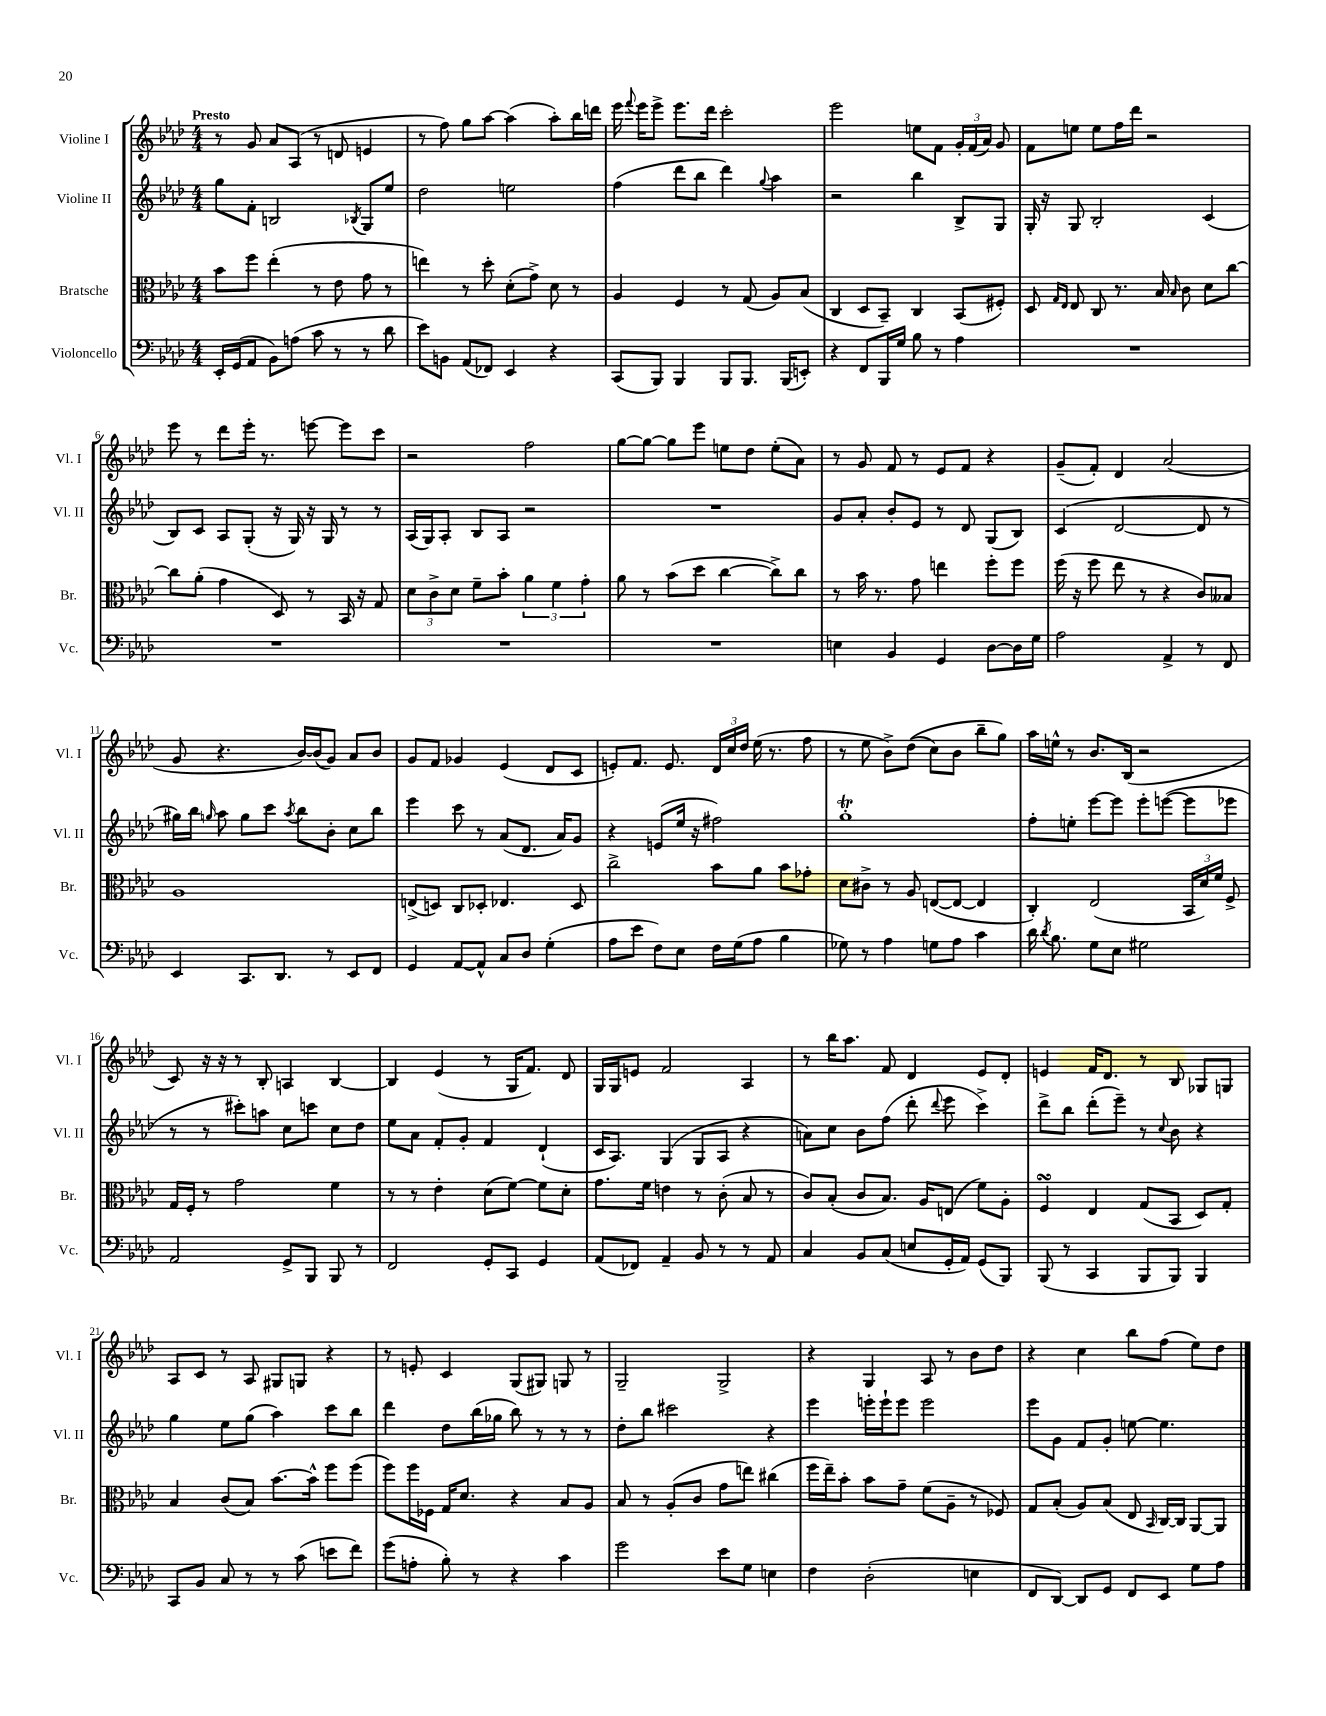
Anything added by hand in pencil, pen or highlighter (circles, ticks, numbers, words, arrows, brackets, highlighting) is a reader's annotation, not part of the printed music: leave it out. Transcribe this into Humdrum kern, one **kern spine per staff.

**kern	**kern	**kern	**kern
*part4	*part3	*part2	*part1
*staff4	*staff3	*staff2	*staff1
*I"Violoncello	*I"Bratsche	*I"Violine II	*I"Violine I
*I'Vc.	*I'Br.	*I'Vl. II	*I'Vl. I
*clefF4	*clefC3	*clefG2	*clefG2
*k[b-e-a-d-]	*k[b-e-a-d-]	*k[b-e-a-d-]	*k[b-e-a-d-]
*M4/4	*M4/4	*M4/4	*M4/4
=1	=1	=1	=1
!	!	!	!LO:TX:a:B:t=Presto
16EE-'/LL	8b-\L	8gg\L	8r
(16GG/J	.	.	.
8AA-/J	8ff\J	8f'\J	8g/
8BB-\L)	(4ee-'\	2Bn/	8a-/L
(8An\J	.	.	(8A-/J
8c\	8r	.	8r
8r	8e-\	.	8dn/
.	.	8qB-X/	.
8r	8g\	8G/L	4en/
8d-\	8r	8ee-/J	.
=2	=2	=2	=2
8e-\L)	4een\)	2dd-\	8r
8BBn\J	.	.	8ff\)
(8AA-/L	8r	.	8gg\L
8FF-X/J)	8dd-'\	.	[8aa-\J
4EE-/	(8d-'\L	2een\	(4aa-\]
.	8g^\J)	.	.
4r	8d-\	.	8aa-'\L)
.	8r	.	16bb-\L
.	.	.	16dddn\JJ
=3	=3	=3	=3
(8CC/L	4A-/	(4ff\	16eee-\
.	.	.	8qqfff/
.	.	.	16eee-\KL
8BBB-/J)	.	.	8eee-^\J
4BBB-/	4F/	8ddd-\L	8.eee-\L
.	.	8bb-\J	.
.	.	.	16ddd-\Jk
8BBB-/L	8r	4ddd-\)	2ccc'\
8.BBB-/J	(8G/	.	.
.	.	8qqgg/	.
.	8A-/L)	4aa-\	.
(16BBB-/KL	.	.	.
8EEn'/J)	(8B-/J	.	.
=4	=4	=4	=4
4r	4C/	2r	2eee-\
8FF/L	8D-/L	.	.
16BBB-/L	8BB-~/J)	.	.
16G/JJ	.	.	.
8B-\	4C/	4bb-\	8een\L
8r	.	.	8f\J
4A-\	(8BB-/L	8B-^/L	24g'/LL
.	.	.	(24f/
.	.	.	24a-/JJ)
.	8F#X'/J)	8G/J	8g/
=5	=5	=5	=5
1r	8D-/	16G'/	8f\L
.	.	16r	.
.	16qqG/LL	.	.
.	16qqE-/JJ	.	.
.	8E-/	8G/	8een\J
.	8C/	2B-'/	8ee\L
.	8.r	.	16ff\L
.	.	.	16ddd-\JJ
.	.	.	2r
.	16B-/	.	.
.	16qqB-/	.	.
.	8c\	.	.
.	8d-\L	(4c/	.
.	[8cc\J	.	.
!!LO:LB:g=z
=6	=6	=6	=6
1r	8cc\L]	8B-/L)	8eee-\
.	(8a-'\J	8c/J	8r
.	4g\	8A-/L	8ddd-\L
.	.	(8G'/J	16eee-'\Jk
.	.	.	8.r
.	8D-/)	16r	.
.	.	16G/)	.
.	8r	16r	[8eeen\
.	.	16G/	.
.	16BB-/	8r	8eee\L]
.	16r	.	.
.	8G/	8r	8ccc\J
=7	=7	=7	=7
1r	12d-\L	(16A-/LL	2r
.	.	16G/J)	.
.	12c^\	.	.
.	.	8A-'/J	.
.	12d-\J	.	.
.	8f~\L	8B-/L	.
.	8b-'\J	8A-/J	.
.	6a-\	2r	2ff\
.	6f\	.	.
.	6g'\	.	.
=8	=8	=8	=8
1r	8a-\	1r	[8gg\L
.	8r	.	8gg\J_
.	(8b-\L	.	8gg\L]
.	8dd-\J	.	8eee-\J
.	[4cc\	.	8een\L
.	.	.	8dd-\J
.	8cc^\L])	.	(8ee'\L
.	8cc\J	.	8a-\J)
=9	=9	=9	=9
4En\	8r	8g/L	8r
.	16b-\	8a-'/J	8g/
.	8.r	.	.
4BB-/	.	8b-'/L	8f/
.	8g\	8e-/J	8r
4GG/	4een\	8r	8e-/L
.	.	8d-/	8f/J
[8D-\L	8ff'\L	(8G/L	4r
16D-\L]	8ff\J	8B-/J)	.
16G\JJ	.	.	.
=10	=10	=10	=10
2A-\	(16ff\	(4c/	(8g~/L
.	16r	.	.
.	8ff\	.	8f'/J)
.	8ee-\	[2d-/	4d-/
.	8r	.	.
4AA-^/	4r	.	(2a-/
8r	8c/L)	8d-/]	.
8FF/	8B--X/J	8r	.
!!LO:LB:g=z
=11	=11	=11	=11
4EE-/	1A-	16gg#X\LL)	8g/
.	.	16bb-\JJ	.
.	.	16qqggn/	.
.	.	8aa-\	4.r
8.CC/L	.	8gg\L	.
.	.	8ccc\J	.
8.DD-/J	.	.	.
.	.	8qaa-/	.
.	.	8bb-\L	[16b-/LL)
.	.	.	(16b-/J]
8r	.	8b-'\J	8g/J)
8EE-/L	.	8cc\L	8a-/L
8FF/J	.	8bb-\J	8b-/J
=12	=12	=12	=12
4GG/	(8En^/L	4eee-\	8g/L
.	8Dn/J)	.	8f/J
[8AA-/L	8C/L	8ccc\	4g-X/
8AA-^^/J]	8D-X'/J	8r	.
8C/L	4.E-X/	(8a-/L	(4e-/
8D-/J	.	8.d-/J	.
(4G'\	.	.	8d-/L
.	.	16a-/KL)	.
.	8D-/	8g/J	8c/J
=13	=13	=13	=13
8A-\L	2cc^\	4r	8en'/L)
8e-\J	.	.	8.f/J
8F\L)	.	(8en/L	.
.	.	.	8.e/
8E-\J	.	16ee-/Jk	.
.	.	16r	.
16F\LL	8b-\L	2ff#X\)	24d-/LL
.	.	.	24cc/
(16G\J	.	.	.
.	.	.	24dd-/JJ
8A-\J	8a-\J	.	(16ee-\
.	.	.	8.r
4B-\	8b-\L	.	.
.	8g-X'\J	.	8ff\
=14	=14	=14	=14
8G-X\)	8d-\L	1ggt'	8r
8r	8c#X^\J	.	8ee-\
4A-\	8r	.	8b-^\L)
.	8A-/	.	((8dd-\J
8Gn\L	([8En/L	.	8cc\L)
8A-\J	8E/J_	.	8b-\J
4c\	4E/]	.	8bb-~\L
.	.	.	8gg\J)
=15	=15	=15	=15
16d-\	4C'/)	8ff'\L	16aa-\LL
8qd-/	.	.	.
8.B-\	.	.	16een^^\JJ
.	.	8een'\J	8r
8G\L	(2E-/	[8eee-\L	8.b-/L
8E-\J	.	8eee-\J]	.
.	.	.	(16B-/Jk
2G#X\	.	8eee-'\L	2r
.	.	([8eeen\J	.
.	24BB-/LL	8eee\L]	.
.	24d-/)	.	.
.	24f/JJ	.	.
.	8F^/	8eee-X\J	.
!!LO:LB:g=z
=16	=16	=16	=16
2AA-/	16G/LL	8r	8c/)
.	16F'/JJ	.	.
.	8r	8r	16r
.	.	.	16r
.	2g\	8ccc#X'\L)	8r
.	.	8aan\J	8B-'/
8GG^/L	.	8cc\L	4An/
8BBB-/J	.	8cccn\J	.
8BBB-/	4f\	8cc\L	[4B-/
8r	.	8dd-\J	.
=17	=17	=17	=17
2FF/	8r	8ee-\L	4B-/]
.	8r	8a-\J	.
.	4e-'\	8f'/L	(4e-/
.	.	8g'/J	.
8GG'/L	(8d-\L	4f/	8r
8CC/J	[8f\J)	.	16G/KL
.	.	.	8.f/J)
4GG/	8f\L]	(4d-`/	.
.	8d-'\J	.	8d-/
=18	=18	=18	=18
(8AA-/L	8.g\L	16c/KL	16G/LL
.	.	8.A-/J)	16G/J
8FF-X/J)	.	.	8en/J
.	16f\Jk	.	.
4AA-~/	4en\	(4G/	2f/
8BB-/	8r	8G/L	.
8r	(8c'\	8A-/J	.
8r	8B-/	4r	4A-/
8AA-/	8r	.	.
=19	=19	=19	=19
4C/	8c/L)	8an\L)	8r
.	(8B-'/J	8cc\J	16bb-\KL
.	.	.	8.aa-\J
8BB-/L	8c/L	8b-\L	.
(8C/J	8.B-/J)	(8ff\J	8f/
8En/L	.	8ddd-'\	4d-/
.	16A-/KL	.	.
.	.	8qqddd-/	.
16GG'/L	(8En/J	8eee-\	.
16AA-/JJ)	.	.	.
(8GG/L	8f\L)	4ccc^\)	8e-/L
8BBB-/J)	8A-'\J	.	8d-'/J
=20	=20	=20	=20
(8BBB-/	4FsSSS/	8ddd-^\L	4en/
8r	.	8bb-\J	.
4CC/	4E-/	(8ddd-'\L	16f/KL
.	.	.	8.d-/J
.	.	8eee-~\J)	.
8BBB-/L	(8G/L	8r	8r
.	.	8qqcc/	.
8BBB-/J)	8BB-/J	8b-\	8B-/
4BBB-/	8D-/L)	4r	8G-X/L
.	8G'/J	.	8Gn/J
!!LO:LB:g=z
=21	=21	=21	=21
8CC/L	4B-/	4gg\	8A-/L
8BB-/J	.	.	8c/J
8C/	(8c/L	8ee-\L	8r
8r	8B-/J)	(8gg\J	8A-/
8r	[8.b-\L	4aa-\)	8G#X/L
(8c\	.	.	8Gn/J
.	16b-^^\Jk]	.	.
8en\L	8ff\L	8ccc\L	4r
8f\J)	(8ff\J	8bb-\J	.
=22	=22	=22	=22
(8g\L	8ff\L)	4ddd-\	8r
8An'\J	16ff\L	.	8en'/
.	16F-X\JJ	.	.
8B-'\)	16G/KL	8dd-\L	4c/
.	8.d-/J	.	.
8r	.	(16bb-\L	.
.	.	16gg-X\JJ	.
4r	4r	8bb-\)	(8G/L
.	.	8r	8G#X/J)
4c\	8B-/L	8r	8Gn/
.	8A-/J	8r	8r
=23	=23	=23	=23
2g\	8B-/	8dd-'\L	2G~/
.	8r	8bb-\J	.
.	(8A-'/L	2ccc#X\	.
.	8c/J	.	.
8e-\L	8g\L	.	2G^/
8G\J	8een\J)	.	.
4En\	(4cc#X\	4r	.
=24	=24	=24	=24
4F\	16ff\LL	4eee-\	4r
.	16ee-~\J)	.	.
.	8b-'\J	.	.
(2D-'\	8b-\L	16eeen'\LL	4G/
.	.	16eee`\J	.
.	8g~\J	8eee\J	.
.	(8f\L	2eee\	8A-/
.	8A-~\J	.	8r
4En\	8r	.	8b-\L
.	8F-X/)	.	8dd-\J
=25	=25	=25	=25
8FF/L	8G/L	8eee-\L	4r
[8DD-/J)	(8B-'/J	8g\J	.
8DD-/L]	8A-/L)	8f/L	4cc\
8GG/J	(8B-/J	8g'/J	.
8FF/L	8E-/	[8een\	8bb-\L
.	16qqBB-/	.	.
8EE-/J	[16C/LL)	4.ee\]	(8ff\J
.	16C/JJ]	.	.
8G\L	[8AA-/L	.	8ee-\L)
8A-\J	8AA-/J]	.	8dd-\J
==	==	==	==
*-	*-	*-	*-
